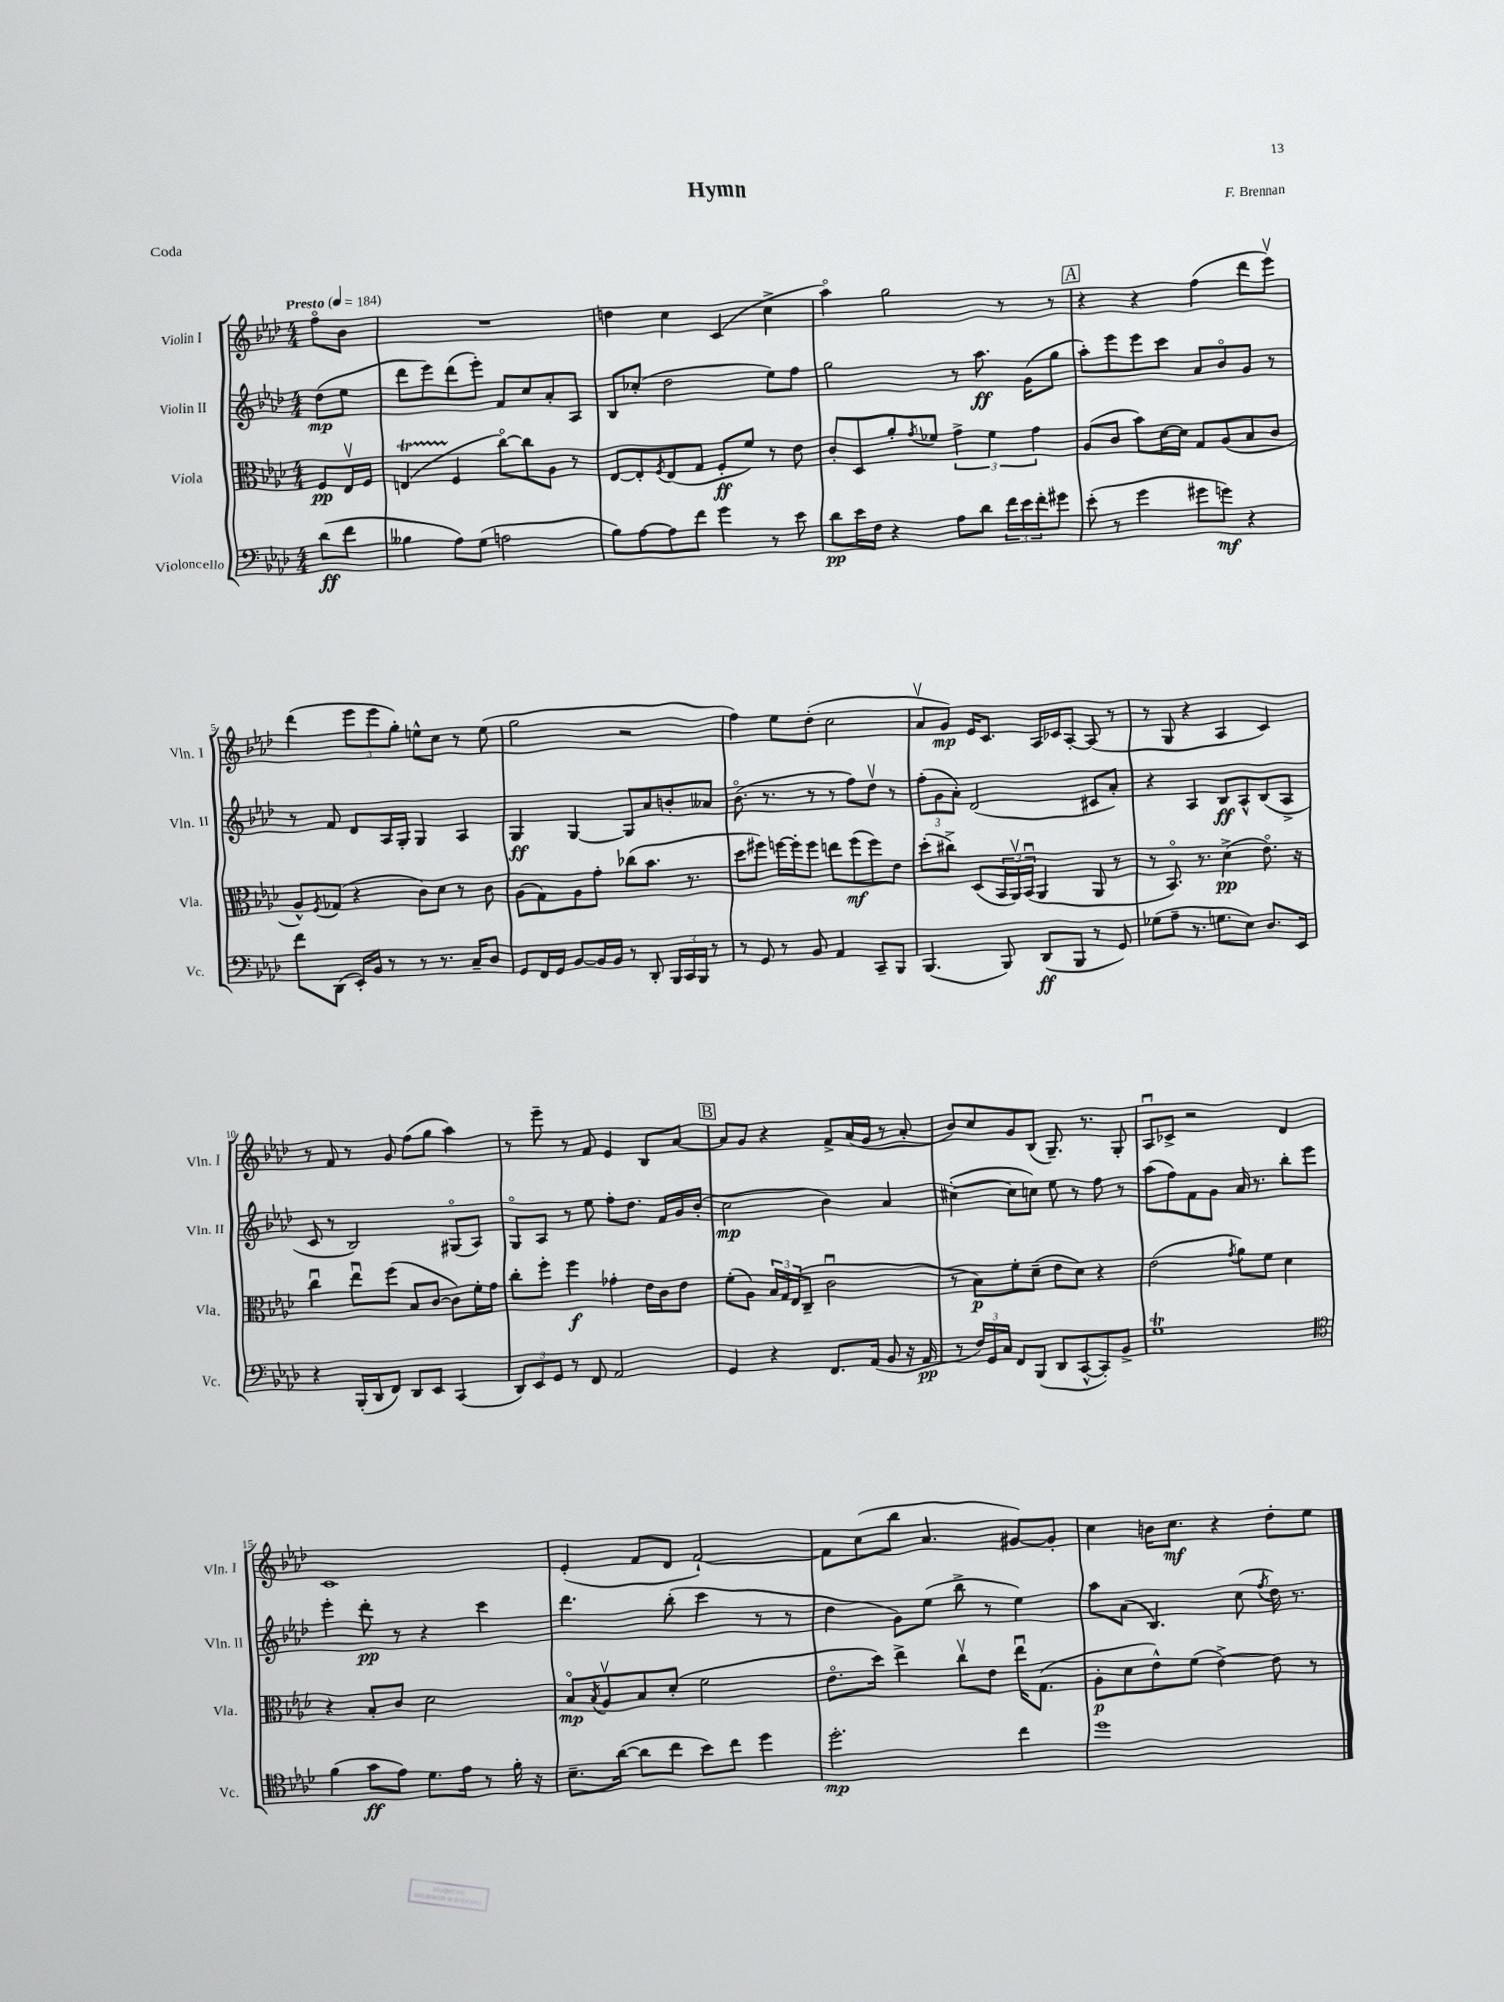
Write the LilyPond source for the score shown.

\header { title = "Hymn" composer = "F. Brennan" piece = "Coda" }
<<
\new StaffGroup <<
\new Staff = "s0" \with { instrumentName = "Violin I" shortInstrumentName = "Vln. I" } {
    \clef treble \key aes \major \numericTimeSignature \time 4/4 \partial 4 \tempo "Presto" 4 = 184
    f''8\flageolet bes'8 |
    R1 |
    d''4 c''4 c'4( c''4-> |
    aes''4\flageolet) g''2 r8 r8 |
    \mark \markup { \box "A" } r4 r4 f''4( des'''8 ees'''8\upbow) |
    des'''4( \tuplet 3/2 { ees'''8 ees'''8 g''8-.) } e''8-^ c''8 r8 e''8( |
    g''2 r2 |
    f''4) ees''8 des''8-.( c''2 |
    aes'8\upbow g'8\mp) ees'16 c'8. aes16 ces'16 aes8~-. aes8( r8 |
    r8 g8 r4 aes4 c'4) |
    r8 f'8 r8 g'8 f''8( g''8 aes''4) |
    r8 ees'''8-- r8 f'8 ees'4 bes8 aes'8~ |
    \mark \markup { \box "B" } aes'8 g'8 r4 f'8-> aes'16( g'16 r8 aes'8-. |
    bes'8) c''8 g'8 bes8( g8.--) r8. g8-. |
    aes8\downbow ces'8-> r2 des'4 |
    c'1 |
    ees'4-.( f'8 des'8 f'2~-!) |
    f'8 c''8( bes''8 aes'4. gis'8~) gis'8-. |
    c''4 b'16 c''8.\mf r4 des''8-. ees''8 \bar "|." |
}
\new Staff = "s1" \with { instrumentName = "Violin II" shortInstrumentName = "Vln. II" } {
    \clef treble \key aes \major \numericTimeSignature \time 4/4 \partial 4
    des''8\mp( ees''8 |
    des'''8 ees'''8) des'''8( ees'''8-.) f'8 c''8 aes'8-. aes8 |
    bes8 ces''8-.( des''2 ees''8) f''8 |
    g''2 r8 aes''8.\ff g'16( g''8 |
    \mark \markup { \box "A" } aes''8-.) ees'''8 ees'''8 c'''8 aes'8 bes'8\flageolet g'8 r8 |
    r8 f'8 des'8 aes16 g16-. g4 aes4 |
    g4\ff g4~ g8 aes'8 b'8-. aeses'8 |
    bes'8.\flageolet( r8. r8 r8 f''8) des''8\upbow r8 |
    \tuplet 3/2 { f''8-.( g'8 aes'8-.) } des'2( cis'8 aes'8-.) |
    r4 aes4 bes8\ff aes8-^ bes8( aes8-> |
    c'8 r8 bes2) gis8\flageolet( aes8) |
    g8\flageolet aes8 r8 ees''8 f''8-. des''8. f'16 g'16 bes'16-.( |
    \mark \markup { \box "B" } c''2\mp bes'4) aes'4 |
    cis''4~-.( cis''8 c''8) ees''8 r8 f''8 r8 |
    aes''8( f''8) f'8 g'8 aes'16 r8. bes''8-. ees'''8 |
    ees'''4-. des'''8-.\pp r8 r4 c'''4 |
    des'''4. bes''8-.( c'''4 r8 r8 |
    des''4 g'8) ees''8( bes''8-> r8 ees''4) |
    aes''8 aes'8( bes4.) c''8( \acciaccatura { f''8 } des''16) r8. \bar "|." |
}
\new Staff = "s2" \with { instrumentName = "Viola" shortInstrumentName = "Vla." } {
    \clef alto \key aes \major \numericTimeSignature \time 4/4 \partial 4
    f8\pp ees16\upbow f16 |
    e4\startTrillSpan( f4\stopTrillSpan c''8~\flageolet) c''8 aes8 r8 |
    ees8~ ees8-. \acciaccatura { f8 } ees8( g8 f8-.\ff f'8) r8 ees'8 |
    c'8-. des8 aes'8-. \acciaccatura { g'8 } fes'8 \tuplet 3/2 { g'4-> fes'4 g'4 } |
    \mark \markup { \box "A" } aes8( c'8 bes'8) des'16~ des'16 g8 aes8( bes8 c'8 |
    aes8-^) \acciaccatura { f8 } ges8( r4 c'8) des'8 r8 c'8 |
    aes8( g8) aes8 g'8-. ces''8( bes'8. r8. |
    des''8 fis''8) f''16~ f''16-. f''8 e''8 f''8\mf( f''8) ees'8 |
    des''8-.( cis''8->) des8( \tuplet 3/2 { bes,16 aes,16\upbow) bes,16\downbow( } aes,4 aes,8 r8 |
    r8 bes,8.\flageolet) r8. des'4->\pp( ees'8.\flageolet) r16 |
    c''4\downbow ees''8\downbow f''8( bes8 c'8~ c'8) f'16-. g'16 |
    c''8-. f''8-. f''4\f ges'4-. ees'16 c'16 ees'8 |
    \mark \markup { \box "B" } f'8-.( aes8) \tuplet 3/2 { bes16 g16 ees16( } c8-- c'2\downbow |
    r8 bes8\p) f'8-. des'8--( ees'8 des'8) r4 |
    ees'2( \acciaccatura { g'8 } aes'8) f'8 des'4 |
    r4 bes8-. c'8 des'2 |
    bes8\flageolet\mp \acciaccatura { bes8 } aes8\upbow bes8 des'8-.( f'2 |
    ees'8.\flageolet des''16) ees''4-> c''8\upbow ees'8 ees''16\downbow g8.( |
    aes8-.\p des'8 ees'8-^) f'8( ees'4~->) ees'8 r8 \bar "|." |
}
\new Staff = "s3" \with { instrumentName = "Violoncello" shortInstrumentName = "Vc." } {
    \clef bass \key aes \major \numericTimeSignature \time 4/4 \partial 4
    des'8\ff( f'8 |
    beses4 aes8) g8( a2 |
    bes8) aes8~ aes8 f'8 g'4 r8 ees'8 |
    des'8\pp ees'16 f16 r4 aes8 des'8 \tuplet 3/2 { f'16 ees'16 f'16-. } gis'8 |
    \mark \markup { \box "A" } ees'8-.( r8 g'4 gis'8 g'8\mf) r4 |
    f'8 des,8( ees,16-.) bes,16 r8 r8 r8. c16-- des8 |
    g,8 f,16 g,16 bes,8~ bes,16 bes,16 r8 des,8-. \tuplet 3/2 { bes,,16 c,16 bes,,16 } r8 |
    r8 g,8 r8 bes,8 aes,4 c,8-- bes,,8 |
    bes,,4.( bes,,8) des,8\ff( bes,,8 r8 g,8) |
    ges8( aes8-- r8. g8. ees8) des8. ees,16 |
    r4 bes,,16-.( des,16 f,8) des,8 ees,8 c,4( |
    \tuplet 3/2 { des,8) ees,8 g,8 } r8 f,8 aes,2 |
    \mark \markup { \box "B" } g,4 r4 f,8. aes,16( bes,8 r16 aes,16\pp |
    r8 \tuplet 3/2 { f16) g,16 c16 } f,8 bes,,8( des,8 c,8~-^ c,8-.) bes,8-> |
    g1\trill |
    \clef tenor f'4( g'8\ff ees'8) des'8. ees'16 r8 f'16-. r16 |
    bes8.-- aes'16~( aes'8 c''8 bes'8) c''8 des''4 |
    des''2.-.\mp c''4 |
    des''1 \bar "|." |
}
>>
>>
